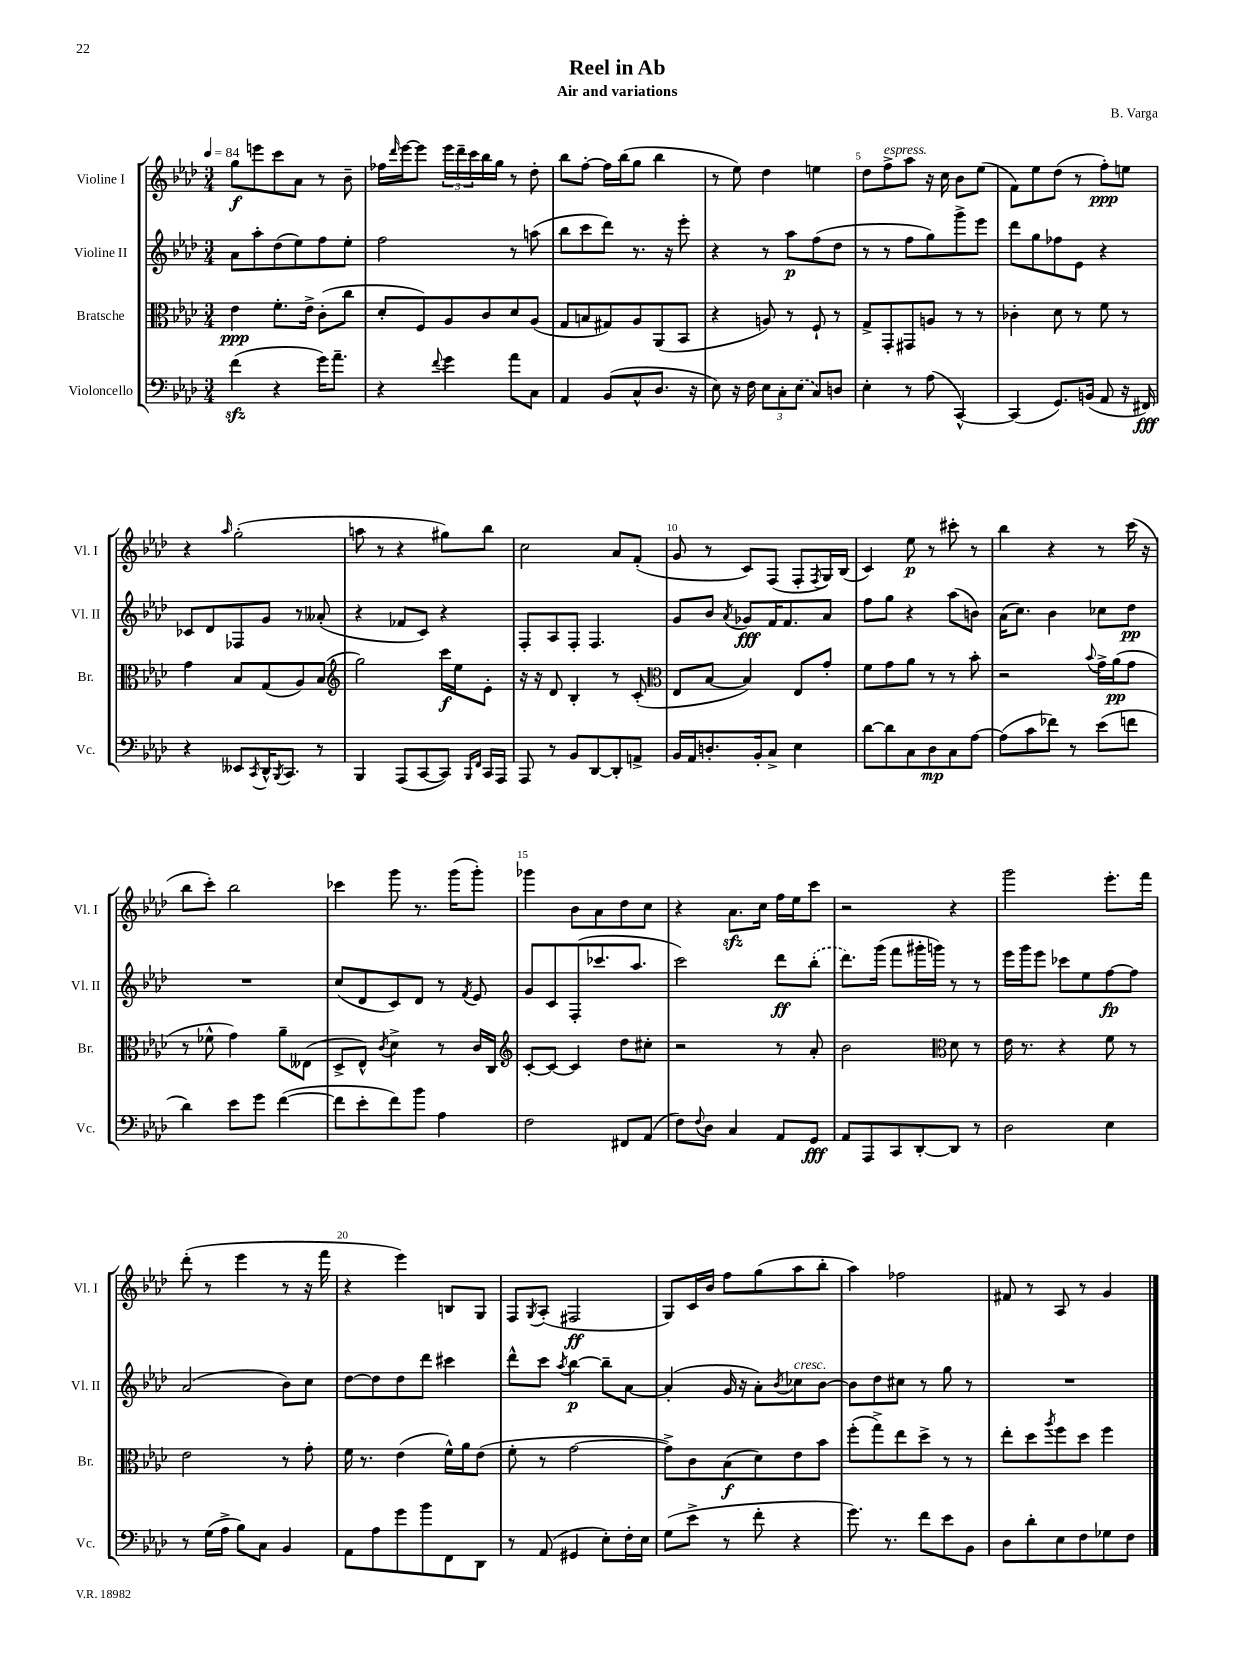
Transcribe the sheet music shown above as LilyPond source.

\header { title = "Reel in Ab" composer = "B. Varga" subtitle = "Air and variations" }
<<
\new StaffGroup <<
\new Staff = "s0" \with { instrumentName = "Violine I" shortInstrumentName = "Vl. I" } {
    \clef treble \key aes \major \numericTimeSignature \time 3/4 \tempo 4 = 84
    g''8\f e'''8 c'''8 aes'8 r8 bes'8-- |
    fes''16 \grace { des'''16 } ees'''16~ ees'''8 \tuplet 3/2 { ees'''16 des'''16-- c'''16 } bes''16 g''16 r8 des''8-. |
    bes''8 f''8~-. f''16 bes''16( g''8 bes''4 |
    r8 ees''8) des''4 e''4 |
    des''8 f''8->^\markup { \italic "espress." } aes''8 r16 c''16 bes'8 ees''8( |
    f'8) ees''8 des''8( r8 f''8-.\ppp) e''8 |
    r4 \grace { aes''16 } g''2-.( |
    a''8 r8 r4 gis''8) bes''8 |
    c''2 aes'8 f'8-.( |
    g'8 r8 c'8) f8( f8-. \acciaccatura { f8 } g16) bes16( |
    c'4) ees''8\p r8 cis'''8-. r8 |
    bes''4 r4 r8 c'''16( r16 |
    bes''8 c'''8-.) bes''2 |
    ces'''4 g'''8 r8. g'''16( g'''8-.) |
    ges'''4 bes'8 aes'8 des''8 c''8 |
    r4 aes'8.\sfz c''16 f''16 ees''16 c'''8 |
    r2 r4 |
    g'''2 ees'''8.-. f'''16 |
    des'''8-.( r8 ees'''4 r8 r16 f'''16 |
    r4 ees'''4) b8 g8 |
    f8 \acciaccatura { g8 } aes8-.( fis2\ff |
    g8) c'16 bes'16 f''8 g''8( aes''8 bes''8-. |
    aes''4) fes''2 |
    fis'8 r8 aes8 r8 g'4 \bar "|." |
}
\new Staff = "s1" \with { instrumentName = "Violine II" shortInstrumentName = "Vl. II" } {
    \clef treble \key aes \major \numericTimeSignature \time 3/4
    aes'8 aes''8-. des''8( ees''8) f''8 ees''8-. |
    f''2 r8 a''8( |
    bes''8 c'''8 des'''8) r8. r16 ees'''8-. |
    r4 r8 aes''8\p f''8( des''8 |
    r8 r8 f''8 g''8) g'''8-> ees'''8 |
    des'''8 g''8 fes''8 ees'8 r4 |
    ces'8 des'8 fes8 g'8 r8 aeses'8-.( |
    r4 fes'8 c'8) r4 |
    f8-. aes8 f8-. f4. |
    g'8 bes'8 \acciaccatura { aes'8 } ges'8\fff f'16 f'8. aes'8 |
    f''8 g''8 r4 aes''8( b'8) |
    aes'16( c''8.) bes'4 ces''8 des''8\pp |
    R2. |
    c''8( des'8 c'8) des'8 r8 \acciaccatura { f'8 } ees'8 |
    g'8 c'8 f8-.( ces'''8. aes''8. |
    c'''2) des'''8\ff \once \slurDashed bes''8-.( |
    des'''8.) g'''16( f'''8 gis'''16-. g'''16) r8 r8 |
    ees'''16 g'''16 ees'''8 ces'''8 ees''8 f''8~\fp f''8 |
    aes'2( bes'8) c''8 |
    des''8~ des''8 des''8 des'''8 cis'''4 |
    des'''8-^ c'''8 \acciaccatura { aes''8 } bes''4~\p bes''8-- aes'8~ |
    aes'4-.( g'16 r16 aes'8-.) \acciaccatura { bes'8 } ces''8^\markup { \italic "cresc." } bes'8~ |
    bes'8 des''8 cis''8 r8 g''8 r8 |
    R2. \bar "|." |
}
\new Staff = "s2" \with { instrumentName = "Bratsche" shortInstrumentName = "Br." } {
    \clef alto \key aes \major \numericTimeSignature \time 3/4
    ees'4\ppp f'8.-. ees'16-> c'8-.( c''8 |
    des'8-. f8) aes8 c'8 des'8 aes8( |
    g8 b8 gis8) aes8 aes,8( bes,8 |
    r4 a8) r8 f8-! r8 |
    g8-> g,8-. gis,8 a8 r8 r8 |
    ces'4-. des'8 r8 f'8 r8 |
    g'4 bes8 g8( aes8) bes8( |
    \clef treble g''2) c'''16\f ees''16 ees'8-. |
    r16 r16 des'8 bes4-. r8 c'8-.( |
    \clef alto ees8 bes8~ bes4) ees8 g'8-. |
    f'8 g'8 aes'8 r8 r8 bes'8-. |
    r2 \appoggiatura { bes'8 } g'16-> aes'16\pp( g'8 |
    r8 fes'8-^ g'4) aes'8-- eeses8( |
    des8-> ees8-^) \acciaccatura { c'8 } des'4-> r8 c'16 c16 |
    \clef treble c'8~-. c'8~ c'4 des''8 cis''8-. |
    r2 r8 aes'8-. |
    bes'2 \clef alto des'8 r8 |
    ees'16 r8. r4 f'8 r8 |
    ees'2 r8 g'8-. |
    f'16 r8. ees'4( f'16-^) aes'16 ees'8( |
    f'8-. r8 g'2~ |
    g'8->) c'8 bes8\f( des'8) ees'8 bes'8 |
    f''8-.( g''8->) ees''8 des''8-> r8 r8 |
    ees''8-. des''8 \acciaccatura { aes''8 } f''8 des''8 f''4 \bar "|." |
}
\new Staff = "s3" \with { instrumentName = "Violoncello" shortInstrumentName = "Vc." } {
    \clef bass \key aes \major \numericTimeSignature \time 3/4
    f'4\sfz( r4 g'16) aes'8.-- |
    r4 \appoggiatura { f'8 } g'4 aes'8 c8 |
    aes,4 bes,8( c8-^ des8. r16 |
    ees8) r16 f16 \tuplet 3/2 { ees8 c8-. \once \slurDashed ees8( } c8) d8 |
    ees4-. r8 aes8( c,4~-^) |
    c,4( g,8.) b,16( aes,8 r16 fis,16\fff) |
    r4 eeses,8 \acciaccatura { c,8 } des,16-^ \acciaccatura { bes,,8 } c,8. r8 |
    bes,,4 aes,,8( c,8~ c,8) \grace { bes,,16 f,16 } c,16 aes,,16 |
    aes,,8 r8 bes,8 des,8~ des,8-. a,8-> |
    bes,16 aes,16 d8.-. bes,16-. c8-> ees4 |
    des'8~ des'8 c8 des8\mp c8 aes8~ |
    aes8( c'8 fes'8) r8 ees'8( f'8 |
    des'4) ees'8 g'8 f'4~( |
    f'8 ees'8-. f'8) bes'8 aes4 |
    f2 fis,8 aes,8( |
    f8) \appoggiatura { f8 } des8 c4 aes,8 g,8\fff |
    aes,8 aes,,8 c,8 des,8~-. des,8 r8 |
    des2 ees4 |
    r8 g16( aes16-> bes8) c8 bes,4 |
    aes,8 aes8 g'8 bes'8 f,8 des,8 |
    r8 aes,8( gis,4 ees8-.) f16-. ees16 |
    g8( ees'8-> r8 f'8-. r4 |
    g'8.) r8. f'8 ees'8 bes,8 |
    des8 des'8-. ees8 f8 ges8 f8 \bar "|." |
}
>>
>>
\layout { \context { \Score \override BarNumber.break-visibility = ##(#f #t #t) barNumberVisibility = #(every-nth-bar-number-visible 5) } }
